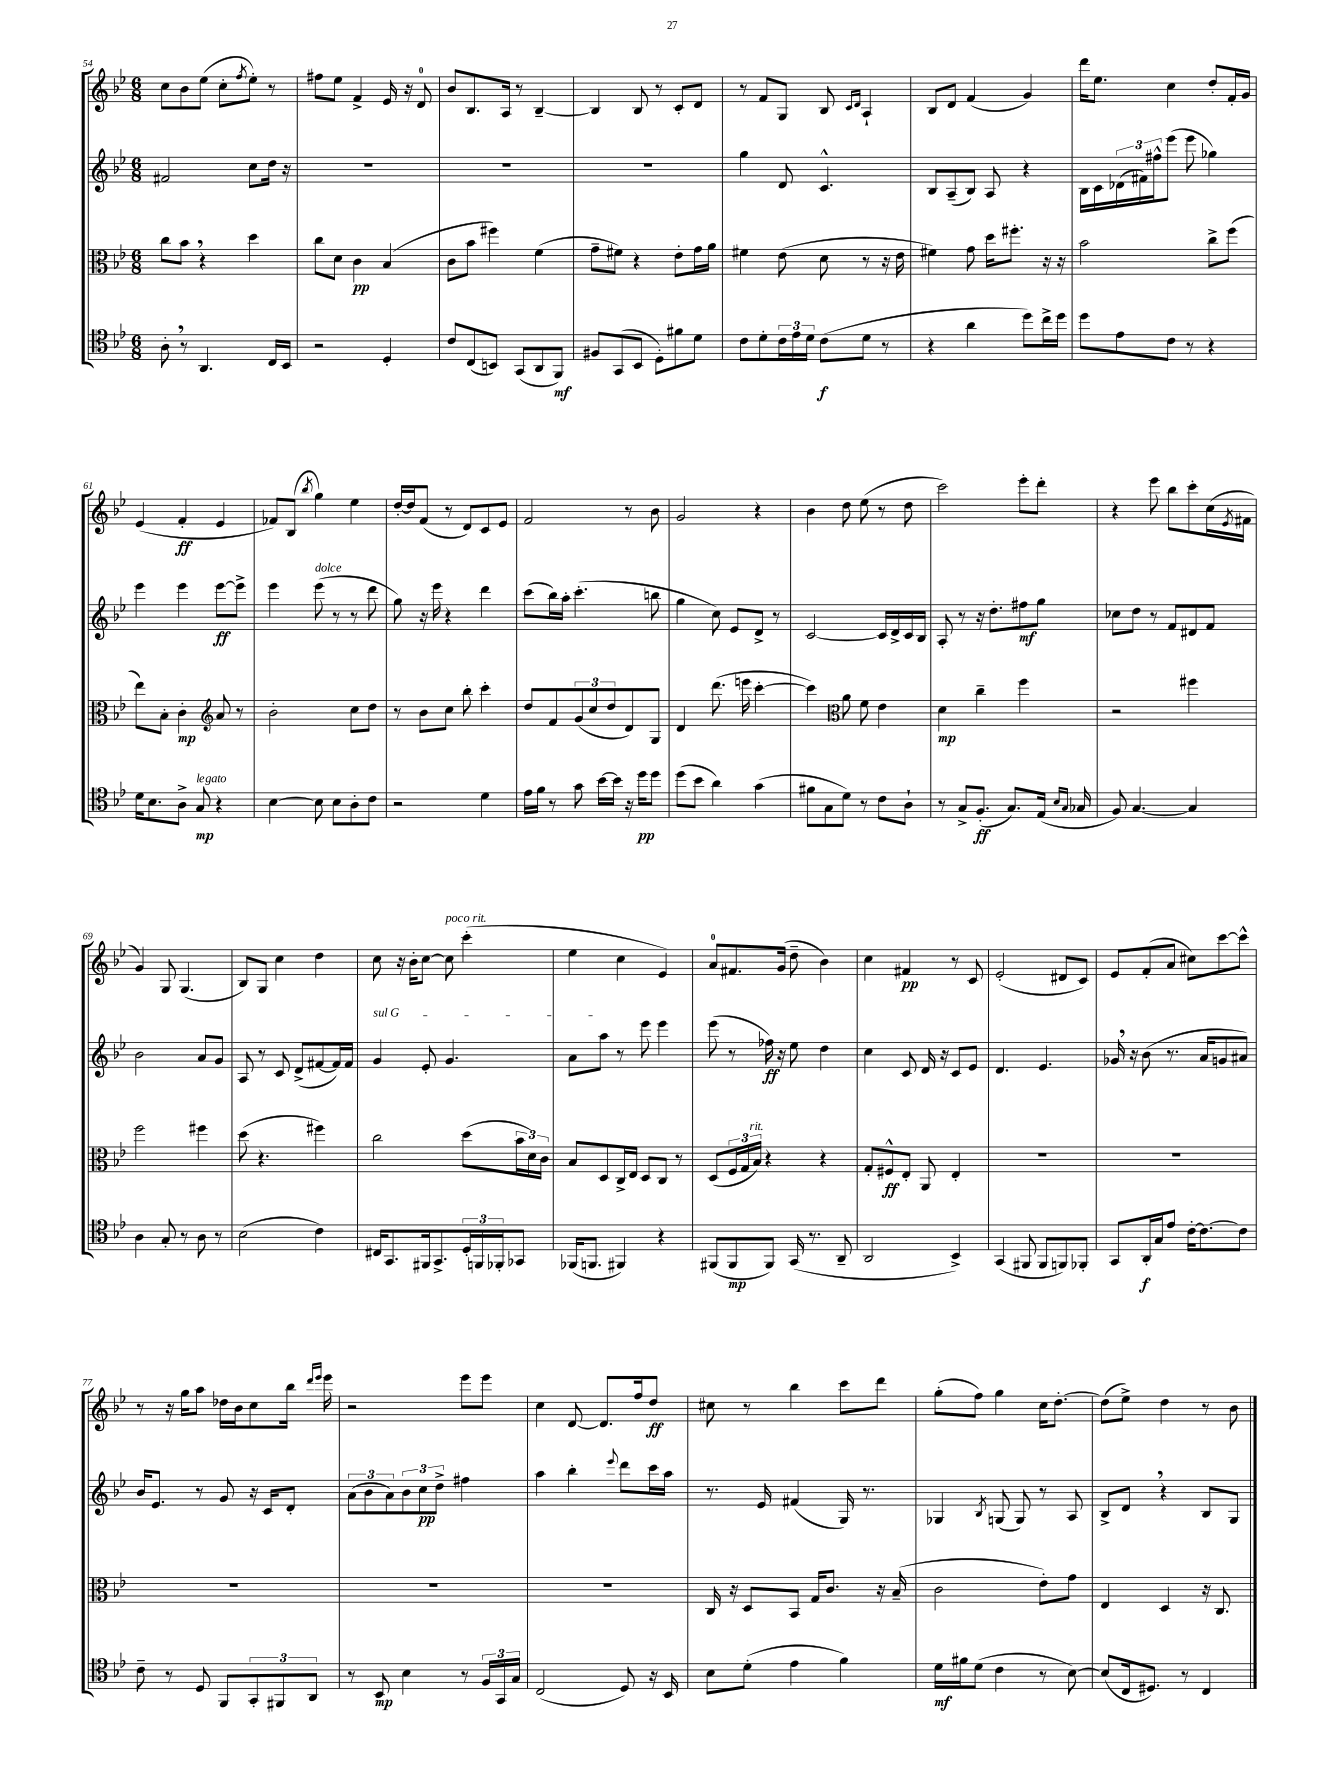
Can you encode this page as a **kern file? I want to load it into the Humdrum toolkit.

**kern	**dynam	**kern	**dynam	**kern	**dynam	**kern	**dynam
*part4	*part4	*part3	*part3	*part2	*part2	*part1	*part1
*staff4	*staff4	*staff3	*staff3	*staff2	*staff2	*staff1	*staff1
*clefC4	*	*clefC3	*	*clefG2	*	*clefG2	*
*k[b-e-]	*	*k[b-e-]	*	*k[b-e-]	*	*k[b-e-]	*
*M6/8	*	*M6/8	*	*M6/8	*	*M6/8	*
=54	=54	=54	=54	=54	=54	=54	=54
8A',\	.	8cc\L	.	2f#X/	.	8cc\L	.
8r	.	8b-,\J	.	.	.	8b-\	.
4.AA/	.	4r	.	.	.	(8ee-\J	.
.	.	.	.	.	.	8cc'\L	.
.	.	.	.	.	.	8qff/	.
.	.	4dd\	.	8cc\L	.	8ee-'\J)	.
16C/LL	.	.	.	16dd\Jk	.	8r	.
16BB-/JJ	.	.	.	16r	.	.	.
=55	=55	=55	=55	=55	=55	=55	=55
2r	.	8cc\L	.	2.r	.	8ff#X\L	.
.	.	8d\J	.	.	.	8ee-\J	.
.	.	4c\	pp	.	.	4f^/	.
4D'/	.	(4B-/	.	.	.	16e-/	.
.	.	.	.	.	.	16r	.
.	.	.	.	.	.	8d/	.
=56	=56	=56	=56	=56	=56	=56	=56
8c/L	.	8c\L	.	2.r	.	8b-/L	.
(8C/	.	8b-\J	.	.	.	8.B-/	.
8BBn/J)	.	4ff#X\)	.	.	.	.	.
.	.	.	.	.	.	16A/Jk	.
(8GG/L	.	.	.	.	.	8r	.
8AA/	.	(4f\	.	.	.	[4B-~/	.
8FF/J)	mf	.	.	.	.	.	.
=57	=57	=57	=57	=57	=57	=57	=57
8F#X/L	.	8g~\L	.	2.r	.	4B-/]	.
(8GG/	.	8f#X\J)	.	.	.	.	.
8BB-/J	.	4r	.	.	.	8B-/	.
8D'\L)	.	.	.	.	.	8r	.
8f#X\	.	8e-'\L	.	.	.	8c'/L	.
8d\J	.	16g\L	.	.	.	8d/J	.
.	.	16a\JJ	.	.	.	.	.
=58	=58	=58	=58	=58	=58	=58	=58
8c\L	.	4f#X\	.	4gg\	.	8r	.
8d'\	.	.	.	.	.	8f/L	.
24c\L	.	(8e-\	.	8d/	.	8G/J	.
24e-\	.	.	.	.	.	.	.
24d\JJ	.	.	.	.	.	.	.
(8c\L	f	8d\	.	4.c^^/	.	8B-/	.
.	.	.	.	.	.	16qqc/LL	.
.	.	.	.	.	.	16qqd/JJ	.
8d\J	.	8r	.	.	.	4A`/	.
8r	.	16r	.	.	.	.	.
.	.	16e-\	.	.	.	.	.
=59	=59	=59	=59	=59	=59	=59	=59
4r	.	4f#X\)	.	8B-/L	.	8B-/L	.
.	.	.	.	(8A~/	.	8d/J	.
4a\	.	8g\	.	8B-/J)	.	(4f/	.
.	.	16dd\KL	.	8A/	.	.	.
.	.	8.ff#X'\J	.	.	.	.	.
8dd\L)	.	.	.	4r	.	4g/)	.
16cc^\L	.	16r	.	.	.	.	.
16dd\JJ	.	16r	.	.	.	.	.
=60	=60	=60	=60	=60	=60	=60	=60
8dd\L	.	2b-\	.	16B-\LL	.	16ddd\KL	.
.	.	.	.	16c\	.	8.ee-\J	.
8e-\	.	.	.	(24d-X\	.	.	.
.	.	.	.	24f#X\)	.	.	.
.	.	.	.	24ff#X^^\J	.	.	.
8c\J	.	.	.	(8eee-\J	.	4cc\	.
8r	.	.	.	8eee-\	.	.	.
4r	.	8cc^\L	.	4gg-X\)	.	8dd'/L	.
.	.	(8ff\J	.	.	.	16f'/L	.
.	.	.	.	.	.	16g/JJ	.
!!LO:LB:g=z
=61	=61	=61	=61	=61	=61	=61	=61
16d\KL	.	8ee-\L)	.	4eee-\	.	(4e-/	.
8.B-\	.	.	.	.	.	.	.
.	.	8B-'\J	.	.	.	.	.
8A^\J	.	4c'\	mp	4eee-\	.	4f'/	ff
!LO:TX:a:i:t=legato	!	!	!	!	!	!	!
8G/	mp	.	.	.	.	.	.
*	*	*clefG2	*	*	*	*	*
4r	.	8a/	.	[8eee-\L	ff	4e-/	.
.	.	8r	.	8eee-^\J]	.	.	.
=62	=62	=62	=62	=62	=62	=62	=62
[4B-\	.	2b-'\	.	4eee-\	.	8f-X/L)	.
.	.	.	.	.	.	(8B-/J	.
.	.	.	.	.	.	8qbb-/	.
!	!	!	!	!LO:TX:a:i:t=dolce	!	!	!
8B-\]	.	.	.	(8eee-\	.	4gg\)	.
8B-\L	.	.	.	8r	.	.	.
8A'\	.	8cc\L	.	8r	.	4ee-\	.
8c\J	.	8dd\J	.	8ddd\	.	.	.
=63	=63	=63	=63	=63	=63	=63	=63
2r	.	8r	.	8gg\)	.	[16dd'/LL	.
.	.	.	.	.	.	16dd/J]	.
.	.	8b-\L	.	16r	.	(8f/J	.
.	.	.	.	16eee-\	.	.	.
.	.	8cc\J	.	4r	.	8r	.
.	.	8bb-'\	.	.	.	8d/L)	.
4d\	.	4ccc'\	.	4ddd\	.	8c/	.
.	.	.	.	.	.	8e-/J	.
=64	=64	=64	=64	=64	=64	=64	=64
16e-\LL	.	8dd/L	.	(8ccc\L	.	2f/	.
16f\JJ	.	.	.	.	.	.	.
8r	.	8f/	.	16bb-\L)	.	.	.
.	.	.	.	16aa'\JJ	.	.	.
8g\	.	(12g/	.	(4.ccc'\	.	.	.
.	.	12cc/	.	.	.	.	.
[16b-\LL	.	.	.	.	.	.	.
.	.	12dd/	.	.	.	.	.
16b-\JJ]	.	.	.	.	.	.	.
16r	.	8d/)	.	.	.	8r	.
16dd\KL	pp	.	.	.	.	.	.
8dd\J	.	8G/J	.	8bbn\	.	8b-\	.
=65	=65	=65	=65	=65	=65	=65	=65
(8dd\L	.	4d/	.	4gg\	.	2g/	.
8b-\J	.	.	.	.	.	.	.
4a\)	.	(8.ddd\	.	8cc\)	.	.	.
.	.	.	.	8e-/L	.	.	.
.	.	16eeen\	.	.	.	.	.
(4g\	.	[4ccc'\	.	8d^/J	.	4r	.
.	.	.	.	8r	.	.	.
=66	=66	=66	=66	=66	=66	=66	=66
8f#X\L	.	4ccc\])	.	[2c/	.	4b-\	.
8G\	.	.	.	.	.	.	.
*	*	*clefC3	*	*	*	*	*
8d\J)	.	8a\	.	.	.	8dd\	.
8r	.	8f\	.	.	.	(8ee-\	.
8c\L	.	4e-\	.	16c/LL]	.	8r	.
.	.	.	.	16d^/	.	.	.
8A`\J	.	.	.	16c/	.	8dd\	.
.	.	.	.	16B-/JJ	.	.	.
=67	=67	=67	=67	=67	=67	=67	=67
8r	.	4d\	mp	8A'/	.	2ccc\)	.
8G^/L	.	.	.	8r	.	.	.
(8.F'/J	ff	4cc~\	.	16r	.	.	.
.	.	.	.	8.dd'\L	.	.	.
8.G/L)	.	.	.	.	.	.	.
.	.	4ff\	.	8ff#X\	mf	8eee-'\L	.
(16E-/Jk	.	.	.	8gg\J	.	8ddd'\J	.
16qqB-/LL	.	.	.	.	.	.	.
16qqG/JJ	.	.	.	.	.	.	.
16G-X/	.	.	.	.	.	.	.
=68	=68	=68	=68	=68	=68	=68	=68
8F/)	.	2r	.	8cc-X\L	.	4r	.
[4.G/	.	.	.	8dd\J	.	.	.
.	.	.	.	8r	.	8eee-\	.
.	.	.	.	8f/L	.	8bb-\L	.
4G/]	.	4ff#X\	.	8d#X/	.	8ccc'\	.
.	.	.	.	8f/J	.	(16cc\L	.
.	.	.	.	.	.	8qe-/	.
.	.	.	.	.	.	16f#X\JJ	.
!!LO:LB:g=z
=69	=69	=69	=69	=69	=69	=69	=69
4A\	.	2ff\	.	2b-\	.	4g/)	.
8G'/	.	.	.	.	.	8G/	.
8r	.	.	.	.	.	(4.G/	.
8A\	.	4ff#X\	.	8a/L	.	.	.
8r	.	.	.	8g/J	.	.	.
=70	=70	=70	=70	=70	=70	=70	=70
(2B-\	.	(8dd\	.	8A/	.	8B-/L)	.
.	.	4.r	.	8r	.	8G/J	.
.	.	.	.	8c/	.	4cc\	.
.	.	.	.	(8d^/L	.	.	.
4c\)	.	4ff#X\)	.	[8f#X/	.	4dd\	.
.	.	.	.	16f#/L])	.	.	.
.	.	.	.	16f#/JJ	.	.	.
=71	=71	=71	=71	=71	=71	=71	=71
!	!	!	!	!LO:TX:a:i:t=sul G	!	!	!
16C#X/KL	.	2cc\	.	4g/	.	8cc\	.
8.GG/	.	.	.	.	.	.	.
.	.	.	.	.	.	16r	.
.	.	.	.	.	.	16b-'\KL	.
16FF#X/k	.	.	.	8e-'/	.	[8cc\J	.
8.GG^/	.	.	.	.	.	.	.
!	!	!	!	!	!	!LO:TX:a:i:t=poco rit.	!
.	.	.	.	4.g/	.	8cc\]	.
24D'/L	.	(8dd\L	.	.	.	(4ccc'\	.
24FFn/	.	.	.	.	.	.	.
24FF-X'/J	.	.	.	.	.	.	.
8GG-X/J	.	24b-\L	.	.	.	.	.
.	.	24d\)	.	.	.	.	.
.	.	24c\JJ	.	.	.	.	.
=72	=72	=72	=72	=72	=72	=72	=72
(16FF-X/KL	.	8B-/L	.	8a\L	.	4ee-\	.
8.FFn/J	.	.	.	.	.	.	.
.	.	8D/	.	8aa\J	.	.	.
4FF#X/)	.	16C^/L	.	8r	.	4cc\	.
.	.	16E-/JJ	.	.	.	.	.
.	.	8D/L	.	8eee-\	.	.	.
4r	.	8C/J	.	4eee-\	.	4e-/)	.
.	.	8r	.	.	.	.	.
=73	=73	=73	=73	=73	=73	=73	=73
(8FF#X/L	.	(8D/L	.	(8eee-\	.	8a/L	.
8FF#/	mp	24F/L	.	8r	.	8.f#X/	.
.	.	24G/	.	.	.	.	.
!	!	!LO:TX:a:i:t=rit.	!	!	!	!	!
.	.	24B-/JJ)	.	.	.	.	.
8FF#/J)	.	4r	.	16ff-X\)	ff	.	.
.	.	.	.	16r	.	(16g/Jk	.
(16GG/	.	.	.	8ee-\	.	8dd~\	.
8.r	.	.	.	.	.	.	.
.	.	4r	.	4dd\	.	4b-\)	.
8AA~/	.	.	.	.	.	.	.
=74	=74	=74	=74	=74	=74	=74	=74
2AA/	.	8G'/L	.	4cc\	.	4cc\	.
.	.	8F#X^^/	ff	.	.	.	.
.	.	8E-'/J	.	8c/	.	4f#X/	pp
.	.	8AA/	.	16d/	.	.	.
.	.	.	.	16r	.	.	.
4BB-^/)	.	4E-'/	.	8c/L	.	8r	.
.	.	.	.	8e-/J	.	8c/	.
=75	=75	=75	=75	=75	=75	=75	=75
(4GG/	.	2.r	.	4.d/	.	(2e-'/	.
8FF#X/	.	.	.	.	.	.	.
8FF#/L	.	.	.	4.e-/	.	.	.
8FFn/)	.	.	.	.	.	8d#X/L	.
8FF-X'/J	.	.	.	.	.	8c/J)	.
=76	=76	=76	=76	=76	=76	=76	=76
8GG/L	.	2.r	.	16g-X,/	.	8e-/L	.
.	.	.	.	16r	.	.	.
16AA'/L	f	.	.	(8b-\	.	(8f'/	.
16G/J	.	.	.	.	.	.	.
8e-/J	.	.	.	8.r	.	8a/J	.
[16c'\KL	.	.	.	.	.	8cc#X\L)	.
8.c\_	.	.	.	16a/KL	.	.	.
.	.	.	.	8gn/	.	[8ccc\	.
8c\J]	.	.	.	8a#X/J)	.	8ccc^^\J]	.
!!LO:LB:g=z
=77	=77	=77	=77	=77	=77	=77	=77
8c~\	.	2.r	.	16b-/KL	.	8r	.
.	.	.	.	8.e-/J	.	.	.
8r	.	.	.	.	.	16r	.
.	.	.	.	.	.	16gg\KL	.
8D/	.	.	.	8r	.	8aa\J	.
8FF/L	.	.	.	8g/	.	16dd-X\LL	.
.	.	.	.	.	.	16b-\J	.
12GG'/	.	.	.	16r	.	8cc\	.
.	.	.	.	16c/KL	.	.	.
12FF#X/	.	.	.	.	.	.	.
.	.	.	.	8d'/J	.	16bb-\Jk	.
12AA/J	.	.	.	.	.	.	.
.	.	.	.	.	.	16qqddd/LL	.
.	.	.	.	.	.	16qqeee-/JJ	.
.	.	.	.	.	.	16eee-\	.
=78	=78	=78	=78	=78	=78	=78	=78
8r	.	2.r	.	(12a\L	.	2r	.
.	.	.	.	12b-\	.	.	.
8BB-/	mp	.	.	.	.	.	.
.	.	.	.	12a\)	.	.	.
4B-\	.	.	.	12b-\	.	.	.
.	.	.	.	12cc\	pp	.	.
.	.	.	.	12dd^\J	.	.	.
8r	.	.	.	4ff#X\	.	8eee-\L	.
24F/LL	.	.	.	.	.	8eee-\J	.
24GG/	.	.	.	.	.	.	.
24G/JJ	.	.	.	.	.	.	.
=79	=79	=79	=79	=79	=79	=79	=79
(2C/	.	2.r	.	4aa\	.	4cc\	.
.	.	.	.	4bb-'\	.	[8d/	.
.	.	.	.	.	.	8.d/L]	.
.	.	.	.	8qqeee-/	.	.	.
8D/)	.	.	.	8ddd\L	.	.	.
.	.	.	.	.	.	16ff/k	.
16r	.	.	.	16ccc\L	.	8dd/J	ff
16BB-/	.	.	.	16aa\JJ	.	.	.
=80	=80	=80	=80	=80	=80	=80	=80
8B-\L	.	16C/	.	8.r	.	8cc#X\	.
.	.	16r	.	.	.	.	.
(8d'\J	.	8D/L	.	.	.	8r	.
.	.	.	.	16e-/	.	.	.
4e-\	.	8BB-/J	.	(4f#X/	.	4bb-\	.
.	.	16G/KL	.	.	.	.	.
.	.	8.c/J	.	.	.	.	.
4f\)	.	.	.	16G/)	.	8ccc\L	.
.	.	.	.	8.r	.	.	.
.	.	16r	.	.	.	8ddd\J	.
.	.	(16B-~/	.	.	.	.	.
=81	=81	=81	=81	=81	=81	=81	=81
16d\LL	mf	2c\	.	4G-X/	.	(8gg'\L	.
16f#X\J	.	.	.	.	.	.	.
(8d\J	.	.	.	.	.	8ff\J)	.
.	.	.	.	8qB-/	.	.	.
4c\	.	.	.	(8Gn/	.	4gg\	.
.	.	.	.	8G/)	.	.	.
8r	.	8e-'\L)	.	8r	.	16cc\KL	.
.	.	.	.	.	.	[8.dd'\J	.
[8B-\)	.	8g\J	.	8A/	.	.	.
=82	=82	=82	=82	=82	=82	=82	=82
(8B-/L]	.	4E-/	.	8B-^/L	.	(8dd\L]	.
16C/k	.	.	.	8d,/J	.	8ee-^\J)	.
8.D#X/J)	.	.	.	.	.	.	.
.	.	4D/	.	4r	.	4dd\	.
8r	.	.	.	.	.	.	.
4C/	.	16r	.	8B-/L	.	8r	.
.	.	8.C/	.	.	.	.	.
.	.	.	.	8G/J	.	8b-\	.
==	==	==	==	==	==	==	==
*-	*-	*-	*-	*-	*-	*-	*-
